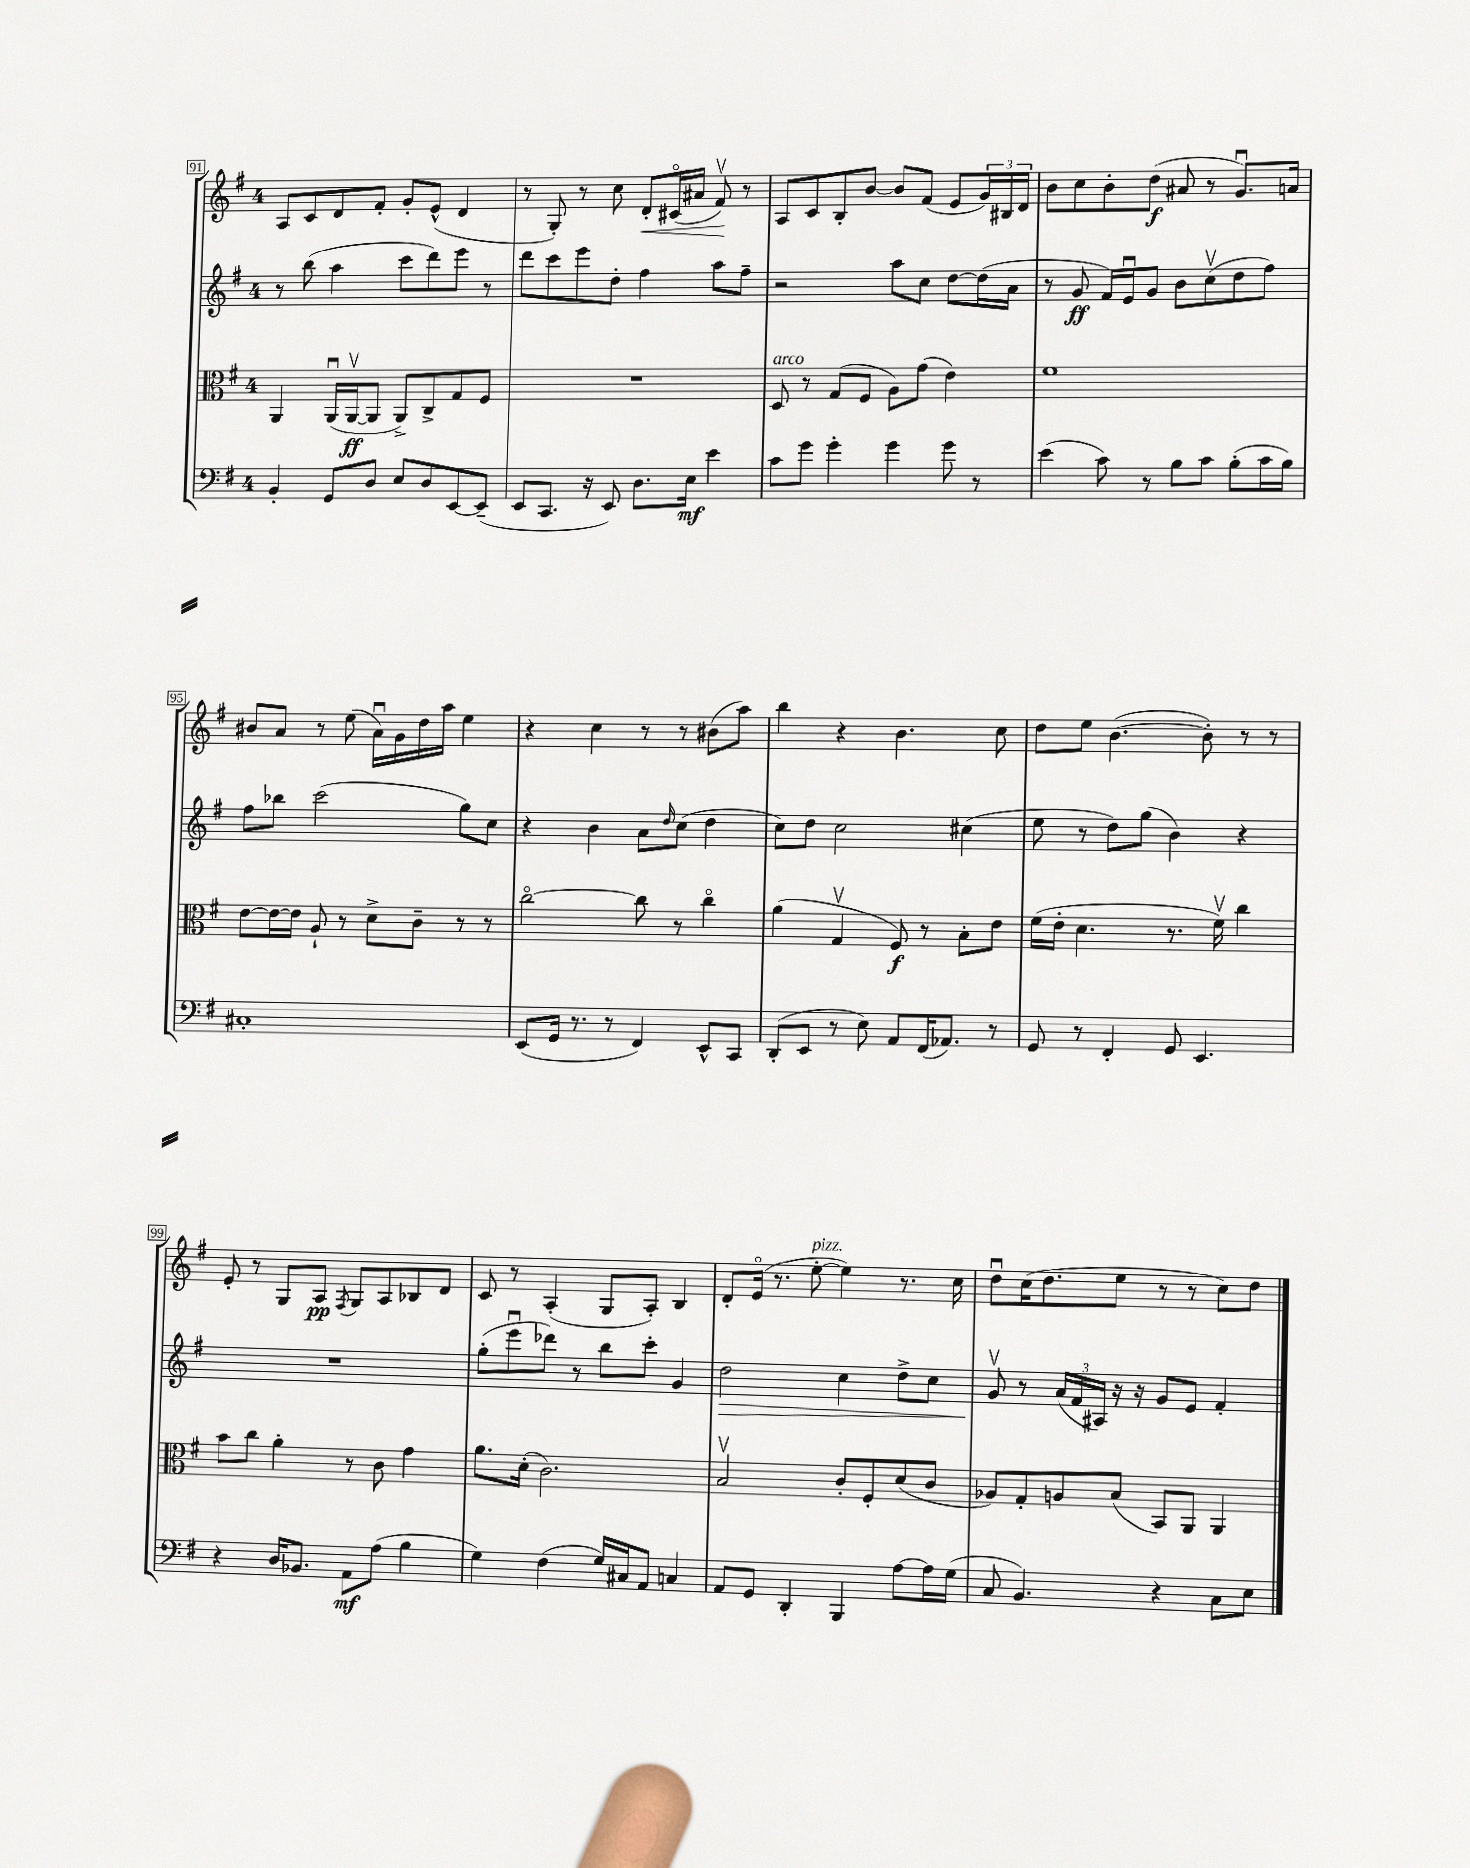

**kern	**dynam	**kern	**dynam	**kern	**dynam	**kern	**dynam
*part4	*part4	*part3	*part3	*part2	*part2	*part1	*part1
*staff4	*staff4	*staff3	*staff3	*staff2	*staff2	*staff1	*staff1
*clefF4	*	*clefC3	*	*clefG2	*	*clefG2	*
*k[f#]	*	*k[f#]	*	*k[f#]	*	*k[f#]	*
*M4/4	*	*M4/4	*	*M4/4	*	*M4/4	*
=91	=91	=91	=91	=91	=91	=91	=91
4BB'/	.	4AA/	.	8r	.	8A/L	.
.	.	.	.	(8bb\	.	8c/	.
8GG/L	.	(16AAu/LL	.	4aa\	.	8d/	.
.	.	[16AAv/J	ff	.	.	.	.
8D/J	.	8AA/J]	.	.	.	8f#'/J	.
8E/L	.	8AA^/L)	.	8ccc\L	.	8g'/L	.
8D/	.	8C^/	.	8ddd\)	.	(8e^^/J	.
[8EE/	.	8G/	.	8eee\J	.	4d/	.
(8EE~/J]	.	8F#/J	.	8r	.	.	.
=92	=92	=92	=92	=92	=92	=92	=92
8EE/L	.	1r	.	8ddd\L	.	8r	.
8.CC/J	.	.	.	8ccc\	.	8G'/)	.
.	.	.	.	8eee\	.	8r	.
16r	.	.	.	.	.	.	.
8EE/)	.	.	.	8dd'\J	.	8cc\	.
!	!	!	!	!	!	!	!LO:HP:b
8.D\L	.	.	.	4ff#\	.	8d'/L	<
.	.	.	.	.	.	(16c#X/L	.
16E\Jk	mf	.	.	.	.	16a#X/JJ	.
4e\	.	.	.	8aa\L	.	8f#v/)	.
.	.	.	.	8ff#~\J	.	8r	[
=93	=93	=93	=93	=93	=93	=93	=93
!	!	!LO:TX:a:i:t=arco	!	!	!	!	!
8c\L	.	8D/	.	2r	.	8A/L	.
8g\J	.	8r	.	.	.	8c/	.
4g'\	.	(8G/L	.	.	.	8B'/	.
.	.	8F#/J	.	.	.	[8b/J	.
4g\	.	8A\L)	.	8aa\L	.	8b/L]	.
.	.	(8g\J	.	8cc\J	.	(8f#/J	.
8g\	.	4e\)	.	[8dd\L	.	8e/L	.
8r	.	.	.	(16dd\L]	.	24g/L)	.
.	.	.	.	.	.	24B#X/	.
.	.	.	.	16a\JJ	.	.	.
.	.	.	.	.	.	24d/JJ	.
=94	=94	=94	=94	=94	=94	=94	=94
(4e\	.	1f#	.	8r	.	8b\L	.
.	.	.	.	8g/	ff	8cc\	.
8c\)	.	.	.	16f#/LL)	.	8b'\	.
.	.	.	.	16eu/J	.	.	.
8r	.	.	.	8g/J	.	(8dd\J	f
8B\L	.	.	.	8b\L	.	8a#X/	.
8c\J	.	.	.	(8ccv\	.	8r	.
(8B'\L	.	.	.	8dd\	.	8.gu/L)	.
16c\L	.	.	.	8ff#\J)	.	.	.
16B\JJ)	.	.	.	.	.	16an/Jk	.
!!LO:LB:g=z
=95	=95	=95	=95	=95	=95	=95	=95
1C#X'	.	[8e\L	.	8ff#\L	.	8b#X/L	.
.	.	16e\L_	.	8bb-X\J	.	8a/J	.
.	.	16e\JJ]	.	.	.	.	.
.	.	8A`/	.	(2ccc\	.	8r	.
.	.	8r	.	.	.	(8ee\	.
.	.	8d^\L	.	.	.	16au\LL)	.
.	.	.	.	.	.	16g\	.
.	.	8c~\J	.	.	.	16dd\	.
.	.	.	.	.	.	16aa\JJ	.
.	.	8r	.	8gg\L)	.	4ee\	.
.	.	8r	.	8cc\J	.	.	.
=96	=96	=96	=96	=96	=96	=96	=96
(8EE/L	.	[2cc\	.	4r	.	4r	.
16GG/Jk	.	.	.	.	.	.	.
8.r	.	.	.	.	.	.	.
.	.	.	.	4b\	.	4cc\	.
8r	.	.	.	.	.	.	.
4FF#/)	.	8cc\]	.	8a\L	.	8r	.
.	.	.	.	16qqdd/	.	.	.
.	.	8r	.	(8cc\J	.	8r	.
8EE^^/L	.	4cc\	.	4dd\	.	(8b#X\L	.
8CC/J	.	.	.	.	.	8aa\J)	.
=97	=97	=97	=97	=97	=97	=97	=97
(8DD'/L	.	(4a\	.	8cc\L)	.	4bb\	.
8EE/J	.	.	.	8dd\J	.	.	.
8r	.	4Gv/	.	2cc\	.	4r	.
8E\)	.	.	.	.	.	.	.
8AA/L	.	8F#/)	f	.	.	4.b\	.
(16FF#/K	.	8r	.	.	.	.	.
8.AA-X/J)	.	.	.	.	.	.	.
.	.	8B'\L	.	(4cc#X\	.	.	.
8r	.	8e\J	.	.	.	8cc\	.
=98	=98	=98	=98	=98	=98	=98	=98
8GG/	.	(16f#\LL	.	8ee\	.	8dd\L	.
.	.	16e'\JJ	.	.	.	.	.
8r	.	4.d\	.	8r	.	8ee\J	.
4FF#'/	.	.	.	8dd\L)	.	([4.b\	.
.	.	.	.	(8gg\J	.	.	.
8GG/	.	8.r	.	4b\)	.	.	.
4.EE/	.	.	.	.	.	8b'\])	.
.	.	16f#v\)	.	.	.	.	.
.	.	4cc\	.	4r	.	8r	.
.	.	.	.	.	.	8r	.
!!LO:LB:g=z
=99	=99	=99	=99	=99	=99	=99	=99
4r	.	8b\L	.	1r	.	8e'/	.
.	.	8cc\J	.	.	.	8r	.
16D/KL	.	4a'\	.	.	.	8G/L	.
8.BB-X/J	.	.	.	.	.	.	.
.	.	.	.	.	.	8A/J	pp
.	.	.	.	.	.	8qF#/	.
8AA\L	mf	8r	.	.	.	8G/L	.
(8A\J	.	8c\	.	.	.	8A/	.
4B\	.	4g\	.	.	.	8B-X/	.
.	.	.	.	.	.	8d/J	.
=100	=100	=100	=100	=100	=100	=100	=100
4G\)	.	8.a\L	.	(8gg'\L	.	8c/	.
.	.	.	.	8eeeu\	.	8r	.
.	.	(16d'\Jk	.	.	.	.	.
(4F#\	.	2.c\)	.	8ddd-X\J)	.	(4A'/	.
.	.	.	.	8r	.	.	.
16G/LL)	.	.	.	8bb\L	.	8G/L	.
16C#X/J	.	.	.	.	.	.	.
8AA/J	.	.	.	8ccc'\J	.	8A'/J)	.
4Cn/	.	.	.	4g/	.	4B/	.
=101	=101	=101	=101	=101	=101	=101	=101
!	!	!	!	!	!LO:HP:b	!	!
8AA/L	.	2Bv/	.	2dd\	>	8d'/L	.
8GG/J	.	.	.	.	.	(16e/Jk	.
.	.	.	.	.	.	8.r	.
4DD'/	.	.	.	.	.	.	.
!	!	!	!	!	!	!LO:TX:a:i:t=pizz.	!
.	.	.	.	.	.	[8ee'\	.
4BBB/	.	8c'/L	.	4cc\	.	4ee\])	.
.	.	8F#'/	.	.	.	.	.
[8A\L	.	(8d/	.	8dd^\L	.	8.r	.
16A\L]	.	8c/J	.	8cc\J	.	.	.
(16G\JJ	.	.	.	.	.	16cc\	.
=102	=102	=102	=102	=102	=102	=102	=102
8C/	.	8A-X/L)	.	8gv/	.	8ddu\L	.
4.BB/)	.	8G'/	.	8r	]	(16cc\K	.
.	.	.	.	.	.	8.dd\	.
.	.	8An/	.	(24a/LL	.	.	.
.	.	.	.	24f#/	.	.	.
.	.	.	.	24A#X/JJ)	.	.	.
.	.	(8B/J	.	16r	.	8ee\J	.
.	.	.	.	16r	.	.	.
4r	.	8BB/L)	.	8g/L	.	8r	.
.	.	8AA/J	.	8e/J	.	8r	.
8C\L	.	4AA/	.	4f#'/	.	8cc\L)	.
8E\J	.	.	.	.	.	8dd\J	.
==	==	==	==	==	==	==	==
*-	*-	*-	*-	*-	*-	*-	*-
